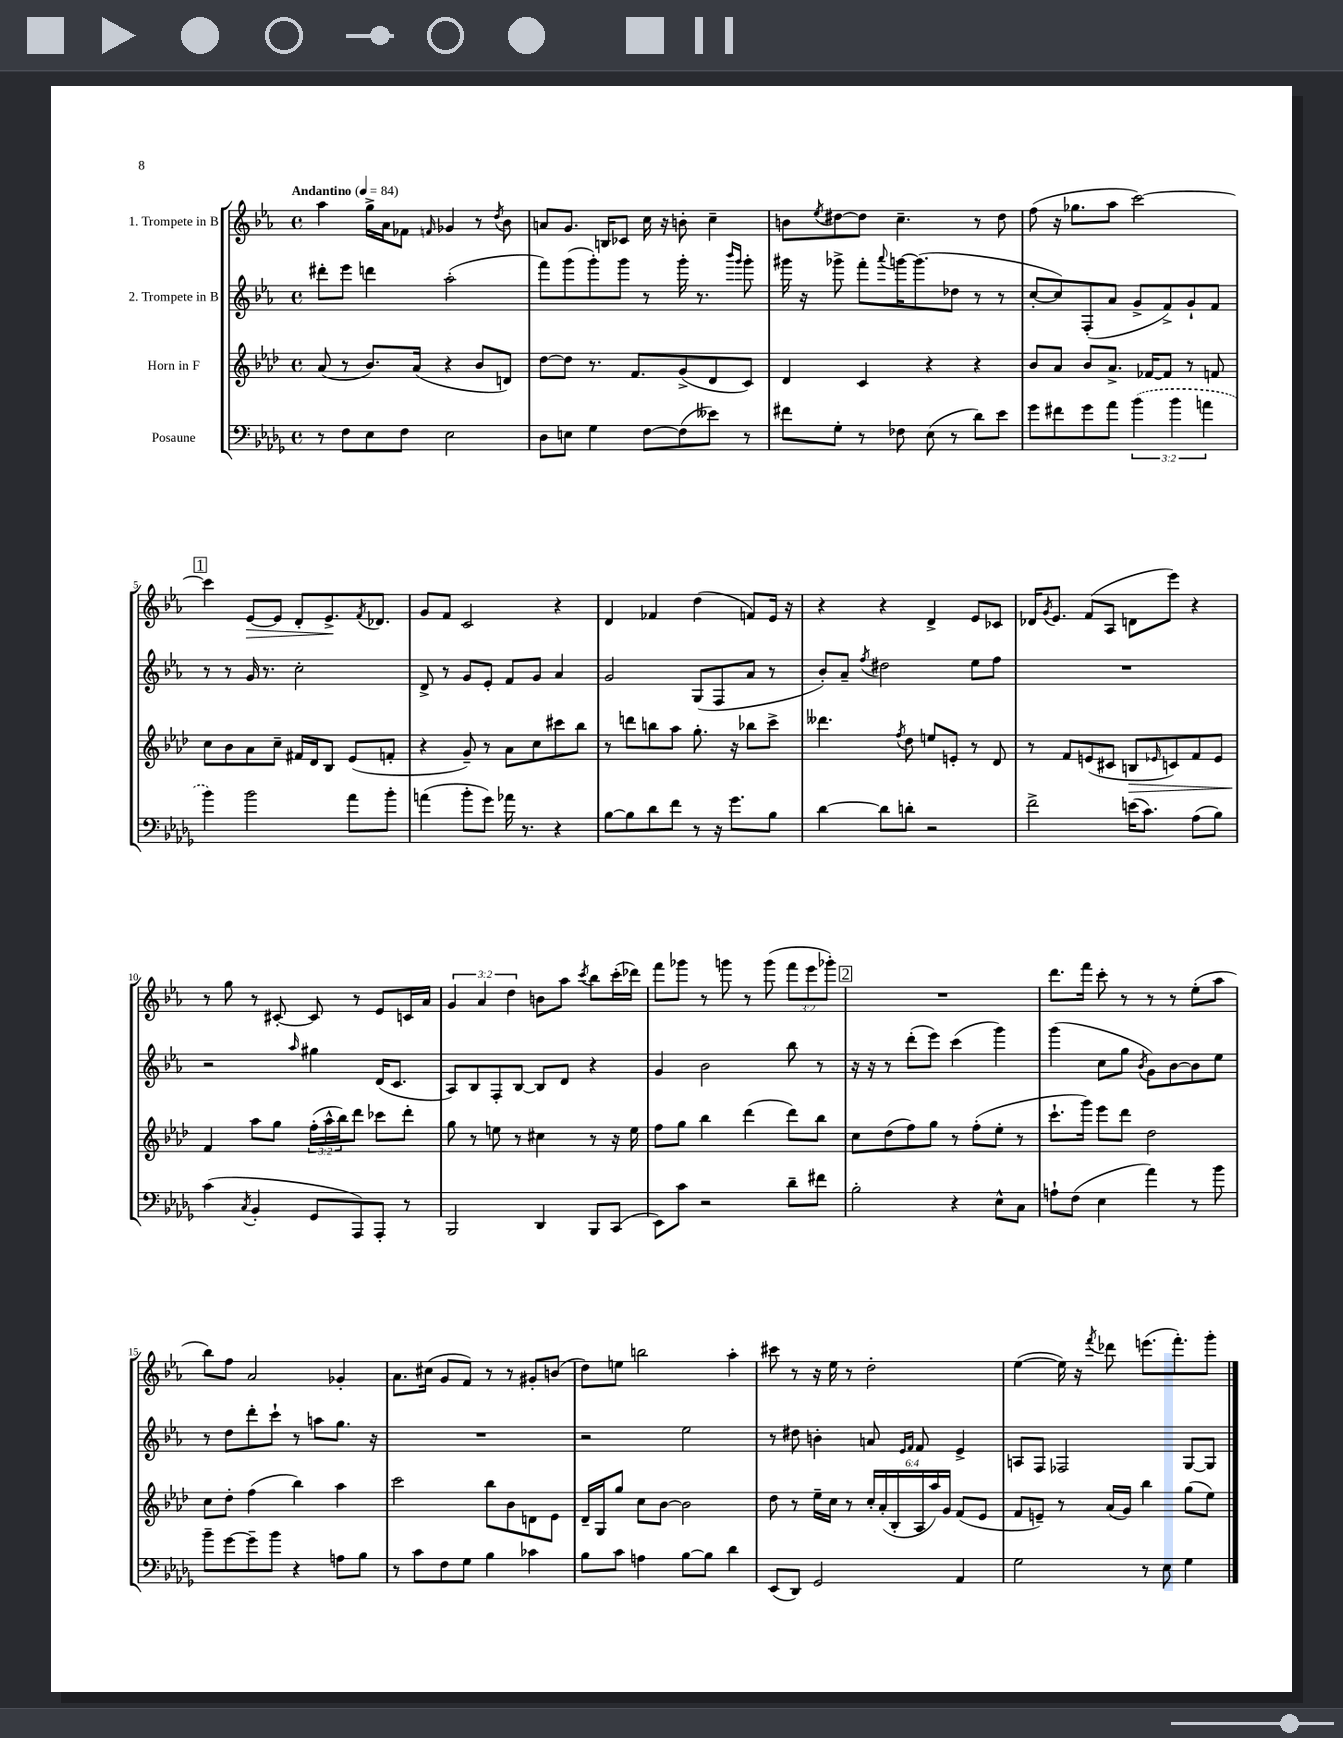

**kern	**kern	**dynam	**kern	**kern	**dynam
*part4	*part3	*part3	*part2	*part1	*part1
*staff4	*staff3	*staff3	*staff2	*staff1	*staff1
*I"Posaune	*I"Horn in F	*	*I"2. Trompete in B	*I"1. Trompete in B	*
*clefF4	*clefG2	*	*clefG2	*clefG2	*
*k[b-e-a-d-g-]	*k[b-e-a-d-]	*	*k[b-e-a-]	*k[b-e-a-]	*
*M4/4	*M4/4	*	*M4/4	*M4/4	*
*met(c)	*met(c)	*	*met(c)	*met(c)	*
*MM84	*MM84	*	*MM84	*MM84	*
=1	=1	=1	=1	=1	=1
!	!	!	!	!LO:TX:a:B:t=Andantino	!
8r	(8a-/	.	8ddd#X'\L	4aa-\	.
8F\L	8r	.	8eee-\J	.	.
8E-\	8.b-/L)	.	4dddn\	16gg^\LL	.
.	.	.	.	16a-\J	.
8F\J	.	.	.	8f-X\J	.
.	(16a-/Jk	.	.	.	.
.	.	.	.	16qqfn/	.
2E-\	4r	.	(2aa-'\	4g-X/	.
.	8b-/L	.	.	8r	.
.	.	.	.	8qdd/	.
.	8dn/J)	.	.	8b-\	.
=2	=2	=2	=2	=2	=2
8D-\L	[8dd-\L	.	8fff\L)	8an/L	.
8En\J	8dd-\J]	.	(8ggg\	8.g/J	.
4G-\	8.r	.	8ggg'\)	.	.
.	.	.	.	16Bn/KL	.
.	.	.	8ggg\J	8c-X/J	.
.	8.f/L	.	.	.	.
[8F\L	.	.	8r	16cc\	.
.	.	.	.	16r	.
(8F\]	(8g^/	.	16ggg'\	8bn'\	.
.	.	.	8.r	.	.
8e--X\J)	8d-/	.	.	4cc~\	.
.	.	.	16qqbbb-/LL	.	.
.	.	.	16qqggg/JJ	.	.
8r	8c/J)	.	8ggg'\	.	.
=3	=3	=3	=3	=3	=3
8f#X\L	4d-/	.	16ggg#X\	8bn\L	.
.	.	.	16r	.	.
.	.	.	.	8qee-/	.
8G-'\J	.	.	8ggg-X^\	[8dd#X\	.
8r	4c/	.	8fff'\L	8dd#\J]	.
.	.	.	8qqaaa-/	.	.
8F-X\	.	.	[16gggn\K	4.cc~\	.
.	.	.	(8.ggg\]	.	.
(8E-\	4r	.	.	.	.
8r	.	.	8dd-X\J	.	.
8d-\L)	4r	.	8r	8r	.
8e-\J	.	.	8r	8dd#\	.
=4	=4	=4	=4	=4	=4
8g-\L	8b-/L	.	[8cc'/L	(8ff\	.
8f#X\	8a-/J	.	8cc/])	16r	.
.	.	.	.	8.gg-X\L	.
8g-\	8b-/L	.	(8F'/	.	.
8a-\J	8.a-^/J	.	8a-/J	8aa-\J	.
(6b-\	.	.	8g^/L	[2ccc\)	.
.	[16f-X/KL	.	.	.	.
.	8f-/J]	.	8f^/)	.	.
6b-\	.	.	.	.	.
.	8r	.	8g`/	.	.
6an\	.	.	.	.	.
.	8fn/	.	8f/J	.	.
!!LO:LB:g=z
!!LO:REH:place=s1:t=1
=5	=5	=5	=5	=5	=5
4b-\)	8cc\L	.	8r	4ccc\]	.
.	8b-\	.	8r	.	.
!	!	!	!	!	!LO:HP:b
2b-\	8a-\	.	16g/	[8e-/L	>
.	.	.	8.r	.	.
.	8cc~\J	.	.	8e-/J]	.
.	16f#X/LL	.	2cc'\	8d'/L	.
.	16d-/J	.	.	.	.
.	8B-/J	.	.	8.e-^/	.
8a-\L	(8e-/L	.	.	.	.
.	.	.	.	8qf/	.
.	.	.	.	8.d-X/J	]
8b-'\J	8fn'/J	.	.	.	.
=6	=6	=6	=6	=6	=6
(4an\	4r	.	8d^/	8g/L	.
.	.	.	8r	8f/J	.
8b-'\L	8g~/)	.	8g/L	2c/	.
8g-\J)	8r	.	8e-'/J	.	.
16a-X\	8a-\L	.	8f/L	.	.
8.r	.	.	.	.	.
.	8cc\	.	8g/J	.	.
4r	8ccc#X\	.	4a-/	4r	.
.	8bb-\J	.	.	.	.
=7	=7	=7	=7	=7	=7
[8B-\L	8r	.	2g/	4d/	.
8B-\]	8dddn\L	.	.	.	.
8d-\	8bbn\	.	.	4f-X/	.
8f\J	8aa-\J	.	.	.	.
8r	8.gg'\	.	(8G/L	(4dd\	.
16r	.	.	8F/	.	.
8.g-\L	16r	.	.	.	.
.	8bb-X\L	.	8a-/J	8fn/L)	.
8B-\J	8ccc^\J	.	8r	16e-/Jk	.
.	.	.	.	16r	.
=8	=8	=8	=8	=8	=8
[4d-\	4.ddd--X\	.	8b-'/L)	4r	.
.	.	.	8a-~/J	.	.
.	.	.	8qff/	.	.
8d-\L]	.	.	2dd#X\	4r	.
.	8qff/	.	.	.	.
8dn'\J	8dd-\	.	.	.	.
2r	8een/L	.	.	4d^/	.
.	8en'/J	.	.	.	.
.	8r	.	8ee-\L	8e-/L	.
.	8d-/	.	8ff\J	8c-X/J	.
=9	=9	=9	=9	=9	=9
2f^\	8r	.	1r	16d-X/KL	.
.	.	.	.	8qg/	.
.	.	.	.	8.e-/J	.
.	8f/L	.	.	.	.
.	(8en/	.	.	(8f/L	.
.	8c#X/J	.	.	8A-/J	.
!	!	!LO:HP:b	!	!	!
(16en\KL	8Bn/L	>	.	8dn\L	.
8.c\J)	.	.	.	.	.
.	16qqe-X/	.	.	.	.
.	8cn/)	.	.	8eee-\J)	.
(8A-\L	8f/	.	.	4r	.
8B-\J)	8e-/J	.	.	.	.
!!LO:LB:g=z
=10	=10	=10	=10	=10	=10
(4c\	4f/	.	2r	8r	.
.	.	.	.	8gg\	.
8qC/	.	.	.	.	.
4BB-'/	8aa-\L	]	.	8r	.
.	8gg\J	.	.	[8c#X'/	.
.	.	.	16qqaa-/	.	.
8GG-/L	(24ff'\LL	.	4gg#X\	8c#/]	.
.	24aa-^^\	.	.	.	.
.	24bb-\J)	.	.	.	.
8AAA-/)	8ddd-\J	.	.	8r	.
8AAA-'/J	8ccc-X\L	.	(16d/KL	8e-/L	.
.	.	.	8.c/J	.	.
8r	8ddd-'\J	.	.	16cn/L	.
.	.	.	.	16a-/JJ	.
=11	=11	=11	=11	=11	=11
2BBB-/	8gg\	.	8A-/L)	6g/	.
.	8r	.	8B-/	.	.
.	.	.	.	6a-/	.
.	8een\	.	8F'/	.	.
.	.	.	.	6dd\	.
.	8r	.	[8B-/J	.	.
4DD-/	4cc#X\	.	8B-/L]	8bn\L	.
.	.	.	8d/J	8aa-\J	.
.	.	.	.	8qccc/	.
8BBB-/L	8r	.	4r	8bb-\L	.
(8CC/J	16r	.	.	(16ccc'\L	.
.	16ee\	.	.	16ddd-X\JJ)	.
=12	=12	=12	=12	=12	=12
8EE-\L)	8ff\L	.	4g/	8fff\L	.
8c\J	8gg\J	.	.	8ggg-X\J	.
2r	4bb-\	.	2b-\	8r	.
.	.	.	.	8gggn\	.
.	(4ddd-\	.	.	8r	.
.	.	.	.	(8ggg\	.
8d-~\L	8ddd-\L)	.	8bb-\	12fff\L	.
.	.	.	.	12eee-\	.
8f#X\J	8bb-\J	.	8r	.	.
.	.	.	.	12ggg-X'\J)	.
!!LO:REH:place=s1:t=2
=13	=13	=13	=13	=13	=13
2B-'\	8cc\L	.	16r	1r	.
.	.	.	16r	.	.
.	(8dd-\	.	8r	.	.
.	8ff\)	.	(8ddd'\L	.	.
.	8gg\J	.	8eee-\J)	.	.
4r	8r	.	(4ccc\	.	.
.	(8ff'\L	.	.	.	.
8E-^^\L	8ee-'\J	.	4ggg\)	.	.
8C\J	8r	.	.	.	.
=14	=14	=14	=14	=14	=14
8An`\L	8.ccc`\L	.	(4ggg\	8.ddd\L	.
(8F\J	.	.	.	.	.
.	16ggg\Jk)	.	.	16fff\Jk	.
4E-\	8eee-\L	.	8cc\L	8ccc'\	.
.	8ddd-\J	.	8gg\J	8r	.
.	.	.	8qb-/	.	.
4a-\)	2dd-\	.	8g\L)	8r	.
.	.	.	[8b-\	8r	.
8r	.	.	8b-\]	(8ee-'\L	.
8b-\	.	.	8ee-\J	8aa-\J	.
!!LO:LB:g=z
=15	=15	=15	=15	=15	=15
8b-~\L	8cc\L	.	8r	8bb-\L)	.
[8g-\	8dd-'\J	.	8dd\L	8ff\J	.
8g-~\]	(4ff\	.	8ddd'\	2a-/	.
8b-\J	.	.	8ccc`\J	.	.
4r	4bb-\)	.	8r	.	.
.	.	.	8aan\L	.	.
8An\L	4aa-\	.	8.gg\J	4g-X'/	.
8B-\J	.	.	.	.	.
.	.	.	16r	.	.
=16	=16	=16	=16	=16	=16
8r	2ccc\	.	1r	8.a-\L	.
8c\L	.	.	.	.	.
.	.	.	.	(16cc#X\Jk	.
8F\	.	.	.	8g/L	.
8G-\J	.	.	.	8f/J)	.
4B-\	8bb-\L	.	.	8r	.
.	8b-\	.	.	8r	.
4c-X\	8dn\	.	.	8g#X'/L	.
.	8e-\J	.	.	(8bn/J	.
=17	=17	=17	=17	=17	=17
8B-\L	16d-~/LL	.	2r	8dd\L)	.
.	16G/J	.	.	.	.
8c\J	8gg/J	.	.	8een\J	.
4An\	8cc\L	.	.	2bbn\	.
.	[8b-\J	.	.	.	.
[8B-\L	2b-\]	.	2ee-\	.	.
8B-\J]	.	.	.	.	.
4d-\	.	.	.	4aa-'\	.
=18	=18	=18	=18	=18	=18
(8EE-/L	8dd-\	.	8r	8ccc#X\	.
8DD-/J)	8r	.	8dd#X\	8r	.
2GG-/	16ee-~\LL	.	4bn'\	16r	.
.	16cc\JJ	.	.	16ee-\	.
.	8r	.	.	8r	.
.	24cc'/LL	.	8an/	2dd'\	.
.	(24a-'/	.	.	.	.
.	24B-'/	.	.	.	.
.	.	.	16qqe-/LL	.	.
.	.	.	16qqf/JJ	.	.
.	24A-/	.	8f/	.	.
.	24aa-/)	.	.	.	.
.	24g/JJ	.	.	.	.
4AA-/	(8f/L	.	4e-^/	.	.
.	8e-/J	.	.	.	.
=19	=19	=19	=19	=19	=19
2G-\	8f/L	.	8An/L	([4ee-\	.
.	8en~/J)	.	8F/J	.	.
.	8r	.	2F-X/	16ee-\])	.
.	.	.	.	16r	.
.	.	.	.	8qfff/	.
.	(16a-/LL	.	.	8ddd-X\	.
.	16g/JJ)	.	.	.	.
8r	4bb-\	.	.	(8.eeen\L	.
8E-\	.	.	.	.	.
.	.	.	.	8.fff'\)	.
4G-\	(8gg\L	.	[8G/L	.	.
.	8ee-\J)	.	8G/J]	8ggg'\J	.
==	==	==	==	==	==
*-	*-	*-	*-	*-	*-
